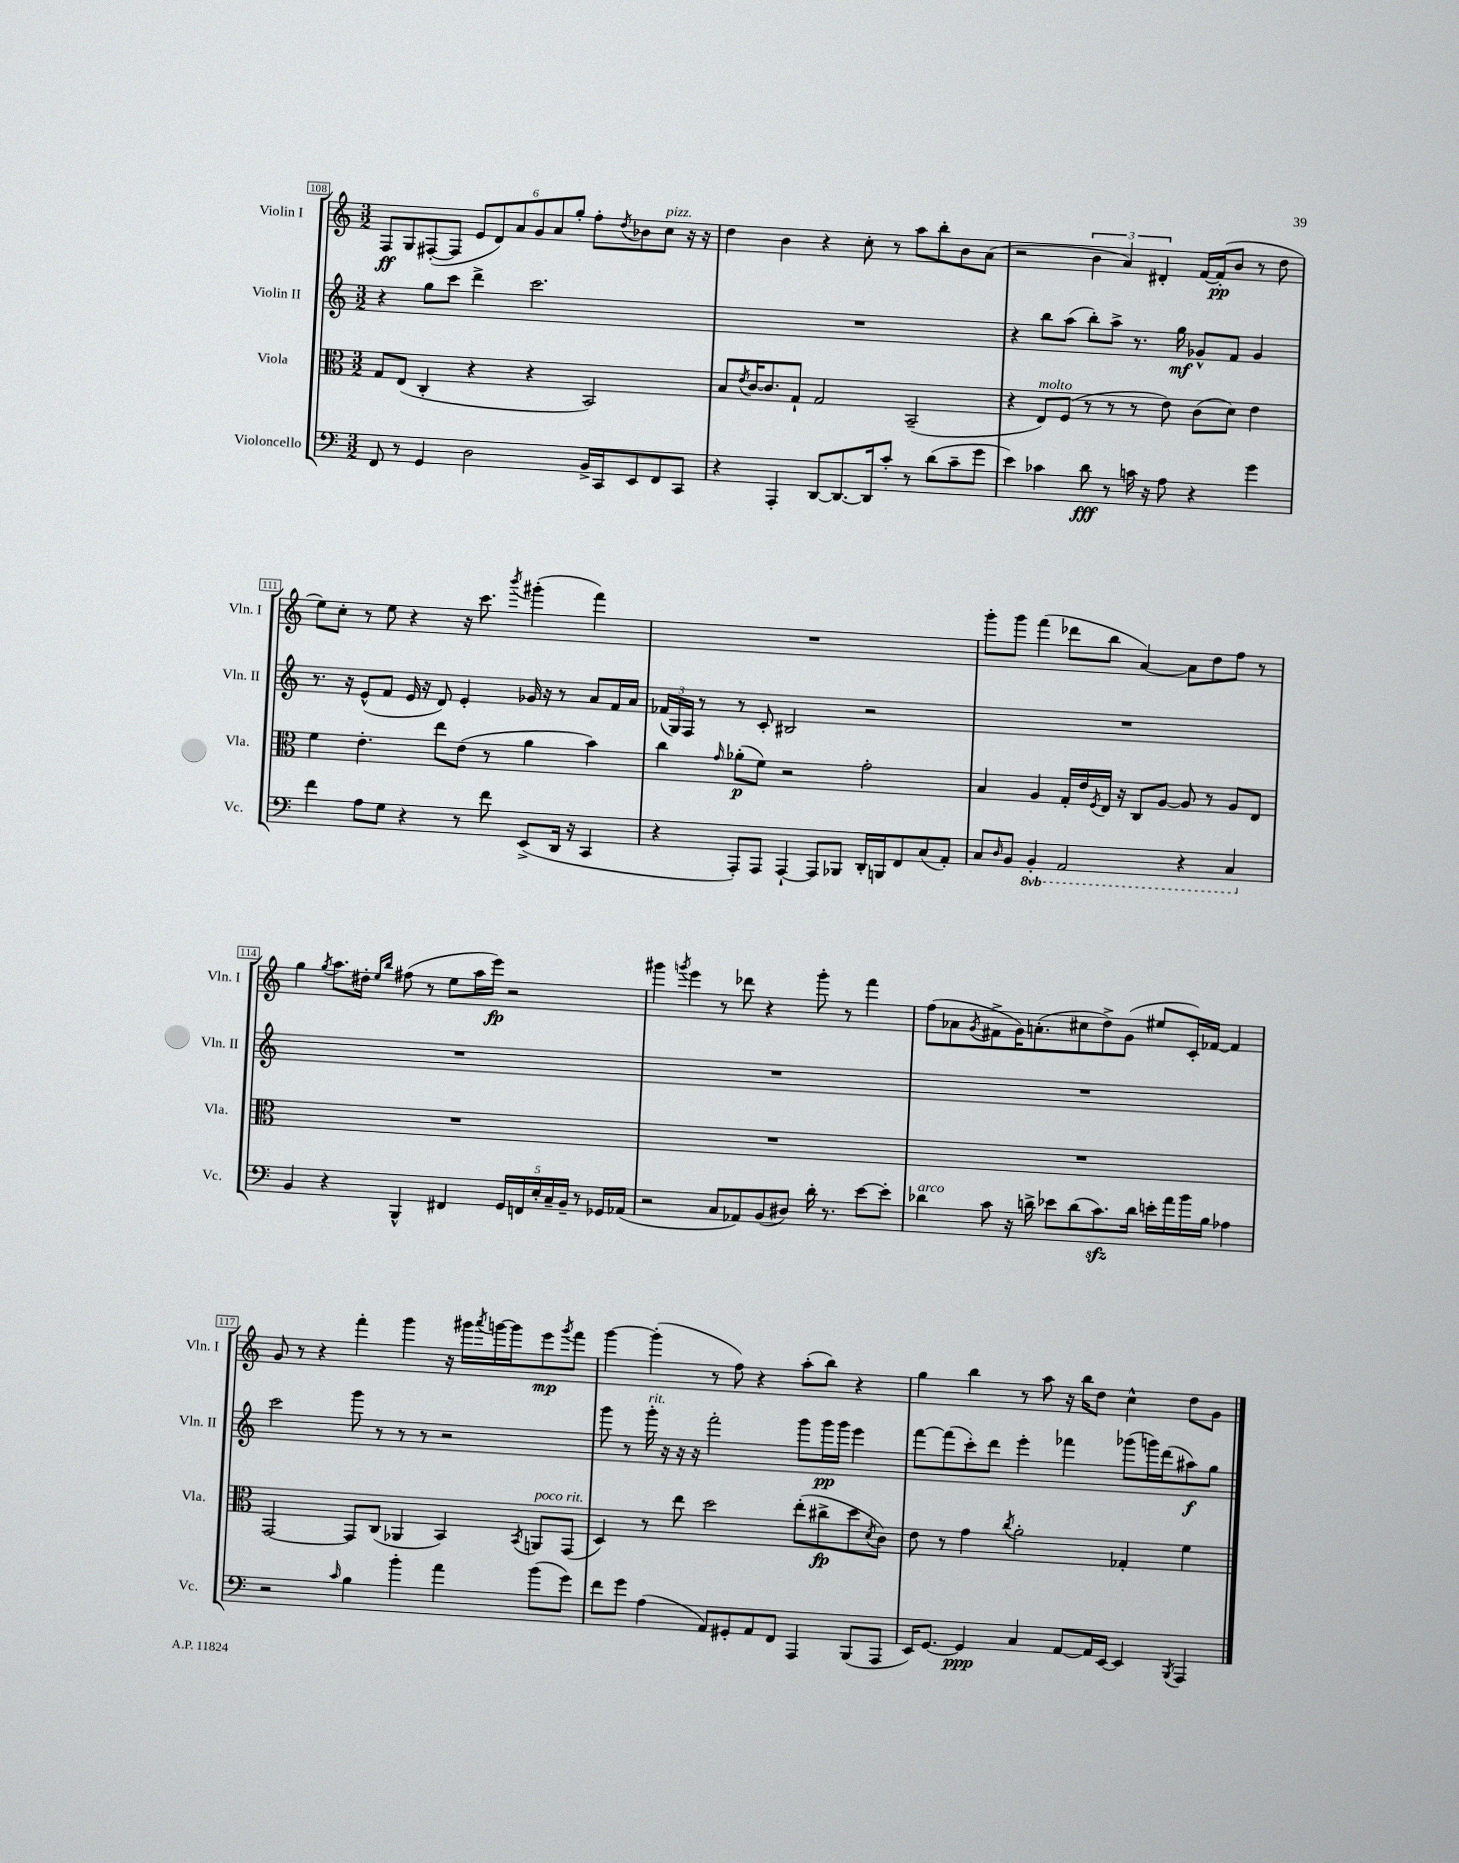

**kern	**dynam	**kern	**dynam	**kern	**dynam	**kern	**dynam
*part4	*part4	*part3	*part3	*part2	*part2	*part1	*part1
*staff4	*staff4	*staff3	*staff3	*staff2	*staff2	*staff1	*staff1
*I"Violoncello	*	*I"Viola	*	*I"Violin II	*	*I"Violin I	*
*I'Vc.	*	*I'Vla.	*	*I'Vln. II	*	*I'Vln. I	*
*clefF4	*	*clefC3	*	*clefG2	*	*clefG2	*
*k[]	*	*k[]	*	*k[]	*	*k[]	*
*M3/2	*	*M3/2	*	*M3/2	*	*M3/2	*
=108	=108	=108	=108	=108	=108	=108	=108
8FF/	.	8G/L	.	4r	.	8F/L	ff
8r	.	(8E/J	.	.	.	8G/	.
4GG/	.	4C'/	.	8gg\L	.	([8F#X'/	.
.	.	.	.	8ccc\J	.	8F#/J]	.
2D\	.	4r	.	4ddd^\	.	12e/L	.
.	.	.	.	.	.	12d/)	.
.	.	.	.	.	.	12a/	.
.	.	4r	.	2.ccc\	.	12g/	.
.	.	.	.	.	.	12a/	.
.	.	.	.	.	.	12gg'/J	.
16BB^/LL	.	2BB/)	.	.	.	8ff'\L	.
16CC/J	.	.	.	.	.	.	.
.	.	.	.	.	.	8qdd/	.
8EE/	.	.	.	.	.	8b-X\	.
!	!	!	!	!	!	!LO:TX:a:i:t=pizz.	!
8FF/	.	.	.	.	.	8cc\J	.
8CC/J	.	.	.	.	.	16r	.
.	.	.	.	.	.	16r	.
=109	=109	=109	=109	=109	=109	=109	=109
4r	.	8B/L	.	1.r	.	4dd\	.
.	.	8qe/	.	.	.	.	.
.	.	[16c/K	.	.	.	.	.
.	.	8.c/]	.	.	.	.	.
4AAA'/	.	.	.	.	.	4b\	.
.	.	8G`/J	.	.	.	.	.
[8DD/L	.	2G/	.	.	.	4r	.
8.DD/_	.	.	.	.	.	.	.
.	.	.	.	.	.	8cc'\	.
16DD/k]	.	.	.	.	.	.	.
8c'/J	.	.	.	.	.	8r	.
8r	.	(2BB~/	.	.	.	8aa\L	.
(8d\L	.	.	.	.	.	8bb'\	.
8c~\	.	.	.	.	.	8b\	.
8g\J	.	.	.	.	.	(8a\J	.
=110	=110	=110	=110	=110	=110	=110	=110
4e\)	.	4r	.	4r	.	2r	.
!	!	!LO:TX:a:i:t=molto	!	!	!	!	!
4c-X\	.	8E/L)	.	8bb\L	.	.	.
.	.	(8F/J	.	(8aa\J	.	.	.
8d\	fff	8r	.	8bb'\L)	.	6b\	.
8r	.	8r	.	8aa^\J	.	.	.
.	.	.	.	.	.	6a/)	.
16cn\	.	8r	.	8.r	.	.	.
16r	.	.	.	.	.	.	.
.	.	.	.	.	.	6d#X'/	.
8A\	.	8e\)	.	.	.	.	.
.	.	.	.	16gg\	mf	.	.
4r	.	(8c\L	.	8g-X^^/L	.	[16f/LL	.
.	.	.	.	.	.	(16f'/J]	pp
.	.	8d\J)	.	8f/J	.	8b/J	.
4g\	.	4e\	.	4g-/	.	8r	.
.	.	.	.	.	.	8dd\	.
!!LO:LB:g=z
=111	=111	=111	=111	=111	=111	=111	=111
4f\	.	4f\	.	8.r	.	8ee\L)	.
.	.	.	.	.	.	8cc'\J	.
.	.	.	.	16r	.	.	.
8A\L	.	4.e'\	.	(8e^^/L	.	8r	.
8G\J	.	.	.	8f/J	.	8ee\	.
4r	.	.	.	16e/	.	4r	.
.	.	.	.	16r	.	.	.
.	.	8ee\L	.	8d/)	.	.	.
8r	.	(8e\J	.	4e'/	.	16r	.
.	.	.	.	.	.	8.ccc\	.
8f\	.	8r	.	.	.	.	.
.	.	.	.	.	.	8qbbb/	.
(8EE^/L	.	4a\	.	16g-X/	.	(4ggg#X'\	.
.	.	.	.	16r	.	.	.
16DD/Jk	.	.	.	8r	.	.	.
16r	.	.	.	.	.	.	.
4CC/	.	4b\)	.	8a/L	.	4fff\)	.
.	.	.	.	16f/L	.	.	.
.	.	.	.	16a/JJ	.	.	.
=112	=112	=112	=112	=112	=112	=112	=112
4r	.	4cc\	.	(24f-X/LL	.	1.r	.
.	.	.	.	24G/)	.	.	.
.	.	.	.	24F/JJ	.	.	.
.	.	.	.	8r	.	.	.
.	.	16qqg/	.	.	.	.	.
8AAA'/L)	.	(8a-X'\L	p	8r	.	.	.
8AAA/J	.	8f\J)	.	8c'/	.	.	.
[4AAA`/	.	2r	.	2B#X/	.	.	.
8AAA/L]	.	.	.	.	.	.	.
8BBB-X/J	.	.	.	.	.	.	.
16DD'/LL	.	2g'\	.	2r	.	.	.
16BBBn/J	.	.	.	.	.	.	.
8FF/	.	.	.	.	.	.	.
(8C/	.	.	.	.	.	.	.
8AA'/J)	.	.	.	.	.	.	.
=113	=113	=113	=113	=113	=113	=113	=113
8C/L	.	4B/	.	1.r	.	8ggg'\L	.
16qqD/	.	.	.	.	.	.	.
8BB/J	.	.	.	.	.	8ggg\J	.
*8ba	*	*	*	*	*	*	*
4BBB'/	.	4A/	.	.	.	(4fff\	.
2AAA/	.	16G'/LL	.	.	.	8ddd-X\L	.
.	.	16e/	.	.	.	.	.
.	.	8qF/	.	.	.	.	.
.	.	16E/JJ	.	.	.	8bb\J	.
.	.	16r	.	.	.	.	.
.	.	8C/L	.	.	.	[4a/)	.
.	.	[8A/J	.	.	.	.	.
4r	.	8A/]	.	.	.	8a\L]	.
.	.	8r	.	.	.	8dd\	.
4CC/	.	8A/L	.	.	.	8ff\J	.
.	.	8E/J	.	.	.	8r	.
!!LO:LB:g=z
=114	=114	=114	=114	=114	=114	=114	=114
*X8ba	*	*	*	*	*	*	*
4BB/	.	1.r	.	1.r	.	4gg\	.
.	.	.	.	.	.	8qgg/	.
4r	.	.	.	.	.	8.aa\L	.
.	.	.	.	.	.	16dd#X'\Jk	.
.	.	.	.	.	.	16qqee/LL	.
.	.	.	.	.	.	16qqbb/JJ	.
4BBB^^/	.	.	.	.	.	(8ff#X\	.
.	.	.	.	.	.	8r	.
4FF#X/	.	.	.	.	.	8ee\L	.
.	.	.	.	.	.	16aa\L	.
.	.	.	.	.	.	16eee\JJ)	fp
20GG/LL	.	.	.	.	.	2r	.
20FFn/	.	.	.	.	.	.	.
20E'/	.	.	.	.	.	.	.
20C~/	.	.	.	.	.	.	.
20BB~/JJ	.	.	.	.	.	.	.
8r	.	.	.	.	.	.	.
16GG-X/LL	.	.	.	.	.	.	.
(16AA-X/JJ	.	.	.	.	.	.	.
=115	=115	=115	=115	=115	=115	=115	=115
2r	.	1.r	.	1.r	.	4ggg#X\	.
.	.	.	.	.	.	8qgggn/	.
.	.	.	.	.	.	4eee\	.
8C/L	.	.	.	.	.	8r	.
8AA-X/)	.	.	.	.	.	8ddd-X\	.
(8BB/	.	.	.	.	.	4r	.
8D#X/J)	.	.	.	.	.	.	.
16d'\	.	.	.	.	.	8ggg'\	.
8.r	.	.	.	.	.	.	.
.	.	.	.	.	.	8r	.
[8e\L	.	.	.	.	.	4fff\	.
8e'\J]	.	.	.	.	.	.	.
=116	=116	=116	=116	=116	=116	=116	=116
!LO:TX:a:i:t=arco	!	!	!	!	!	!	!
4d-X\	.	1.r	.	1.r	.	(8ff\L	.
.	.	.	.	.	.	8a-X\	.
.	.	.	.	.	.	8qg/	.
8c\	.	.	.	.	.	8f#X^\	.
16r	.	.	.	.	.	16g\K)	.
16dn^\	.	.	.	.	.	(8.an'\	.
8e-X\L	.	.	.	.	.	.	.
(8d\	.	.	.	.	.	8cc#X\	.
8.czz\)	.	.	.	.	.	8dd^\)	.
.	.	.	.	.	.	(8g\J	.
16d\Jk	.	.	.	.	.	.	.
16en'\LL	.	.	.	.	.	8ee#X/L	.
16a\	.	.	.	.	.	.	.
16b\	.	.	.	.	.	16c'/L)	.
16B\JJ	.	.	.	.	.	[16f-X/JJ	.
4A-X\	.	.	.	.	.	4f-/]	.
!!LO:LB:g=z
=117	=117	=117	=117	=117	=117	=117	=117
2r	.	[2GG/	.	2ccc\	.	8g/	.
.	.	.	.	.	.	8r	.
.	.	.	.	.	.	4r	.
16qqc/	.	.	.	.	.	.	.
4B\	.	8GG/L]	.	8ggg\	.	4fff'\	.
.	.	(8C/J	.	8r	.	.	.
4b'\	.	4AA-X/	.	8r	.	4ggg\	.
.	.	.	.	8r	.	.	.
4a\	.	4BB/)	.	2r	.	16r	.
.	.	.	.	.	.	16ggg#X\LL	.
.	.	.	.	.	.	8qaaa/	.
.	.	.	.	.	.	[16gggn\	.
.	.	.	.	.	.	16ggg\J]	.
.	.	8qBB/	.	.	.	.	.
!	!	!LO:TX:a:i:t=poco rit.	!	!	!	!	!
(8b\L	.	8AAn/L	.	.	.	8eee\	mp
.	.	.	.	.	.	8qggg/	.
8g\J)	.	(8GG/J	.	.	.	8fff\J	.
=118	=118	=118	=118	=118	=118	=118	=118
8f\L	.	4D/)	.	8ggg\	.	[4ggg\	.
8g\J	.	.	.	8r	.	.	.
!	!	!	!	!LO:TX:a:i:t=rit.	!	!	!
(4A\	.	8r	.	16ggg'\	.	(4ggg'\]	.
.	.	.	.	16r	.	.	.
.	.	8ee\	.	16r	.	.	.
.	.	.	.	16r	.	.	.
8AA/L)	.	2dd\	.	2fff'\	.	8r	.
8GG#X'/	.	.	.	.	.	8ff\)	.
8AA/	.	.	.	.	.	4r	.
8FF/J	.	.	.	.	.	.	.
4AAA/	.	(8ee'\L	.	8ggg\L	.	(8aa'\L	.
.	.	8cc#X^\	fp	16ggg\L	pp	8bb\J)	.
.	.	.	.	16ggg\JJ	.	.	.
(8BBB/L	.	8dd\	.	4eee\	.	4r	.
.	.	8qd/	.	.	.	.	.
8AAA/J	.	8c\J)	.	.	.	.	.
=119	=119	=119	=119	=119	=119	=119	=119
16EE/KL)	.	8e\	.	[8fff\L	.	4gg\	.
[8.GG/J	.	.	.	.	.	.	.
.	.	8r	.	(8fff\]	.	.	.
4GG/]	ppp	4g\	.	8ccc'\)	.	4bb\	.
.	.	.	.	8ddd\J	.	.	.
.	.	8qcc/	.	.	.	.	.
4C/	.	2a'\	.	4eee'\	.	8r	.
.	.	.	.	.	.	8aa\	.
[8AA/L	.	.	.	4fff-X\	.	16r	.
.	.	.	.	.	.	16bb\KL	.
16AA/L]	.	.	.	.	.	8dd\J	.
[16EE/JJ	.	.	.	.	.	.	.
4EE/]	.	4G-X'/	.	(8ggg-X\L	.	4cc^^\	.
.	.	.	.	16gggn\L)	.	.	.
.	.	.	.	(16ddd\J	.	.	.
8qBBB/	.	.	.	.	.	.	.
4AAA/	.	4f\	.	8aa#X\)	f	8dd\L	.
.	.	.	.	8gg\J	.	8g\J	.
==	==	==	==	==	==	==	==
*-	*-	*-	*-	*-	*-	*-	*-
